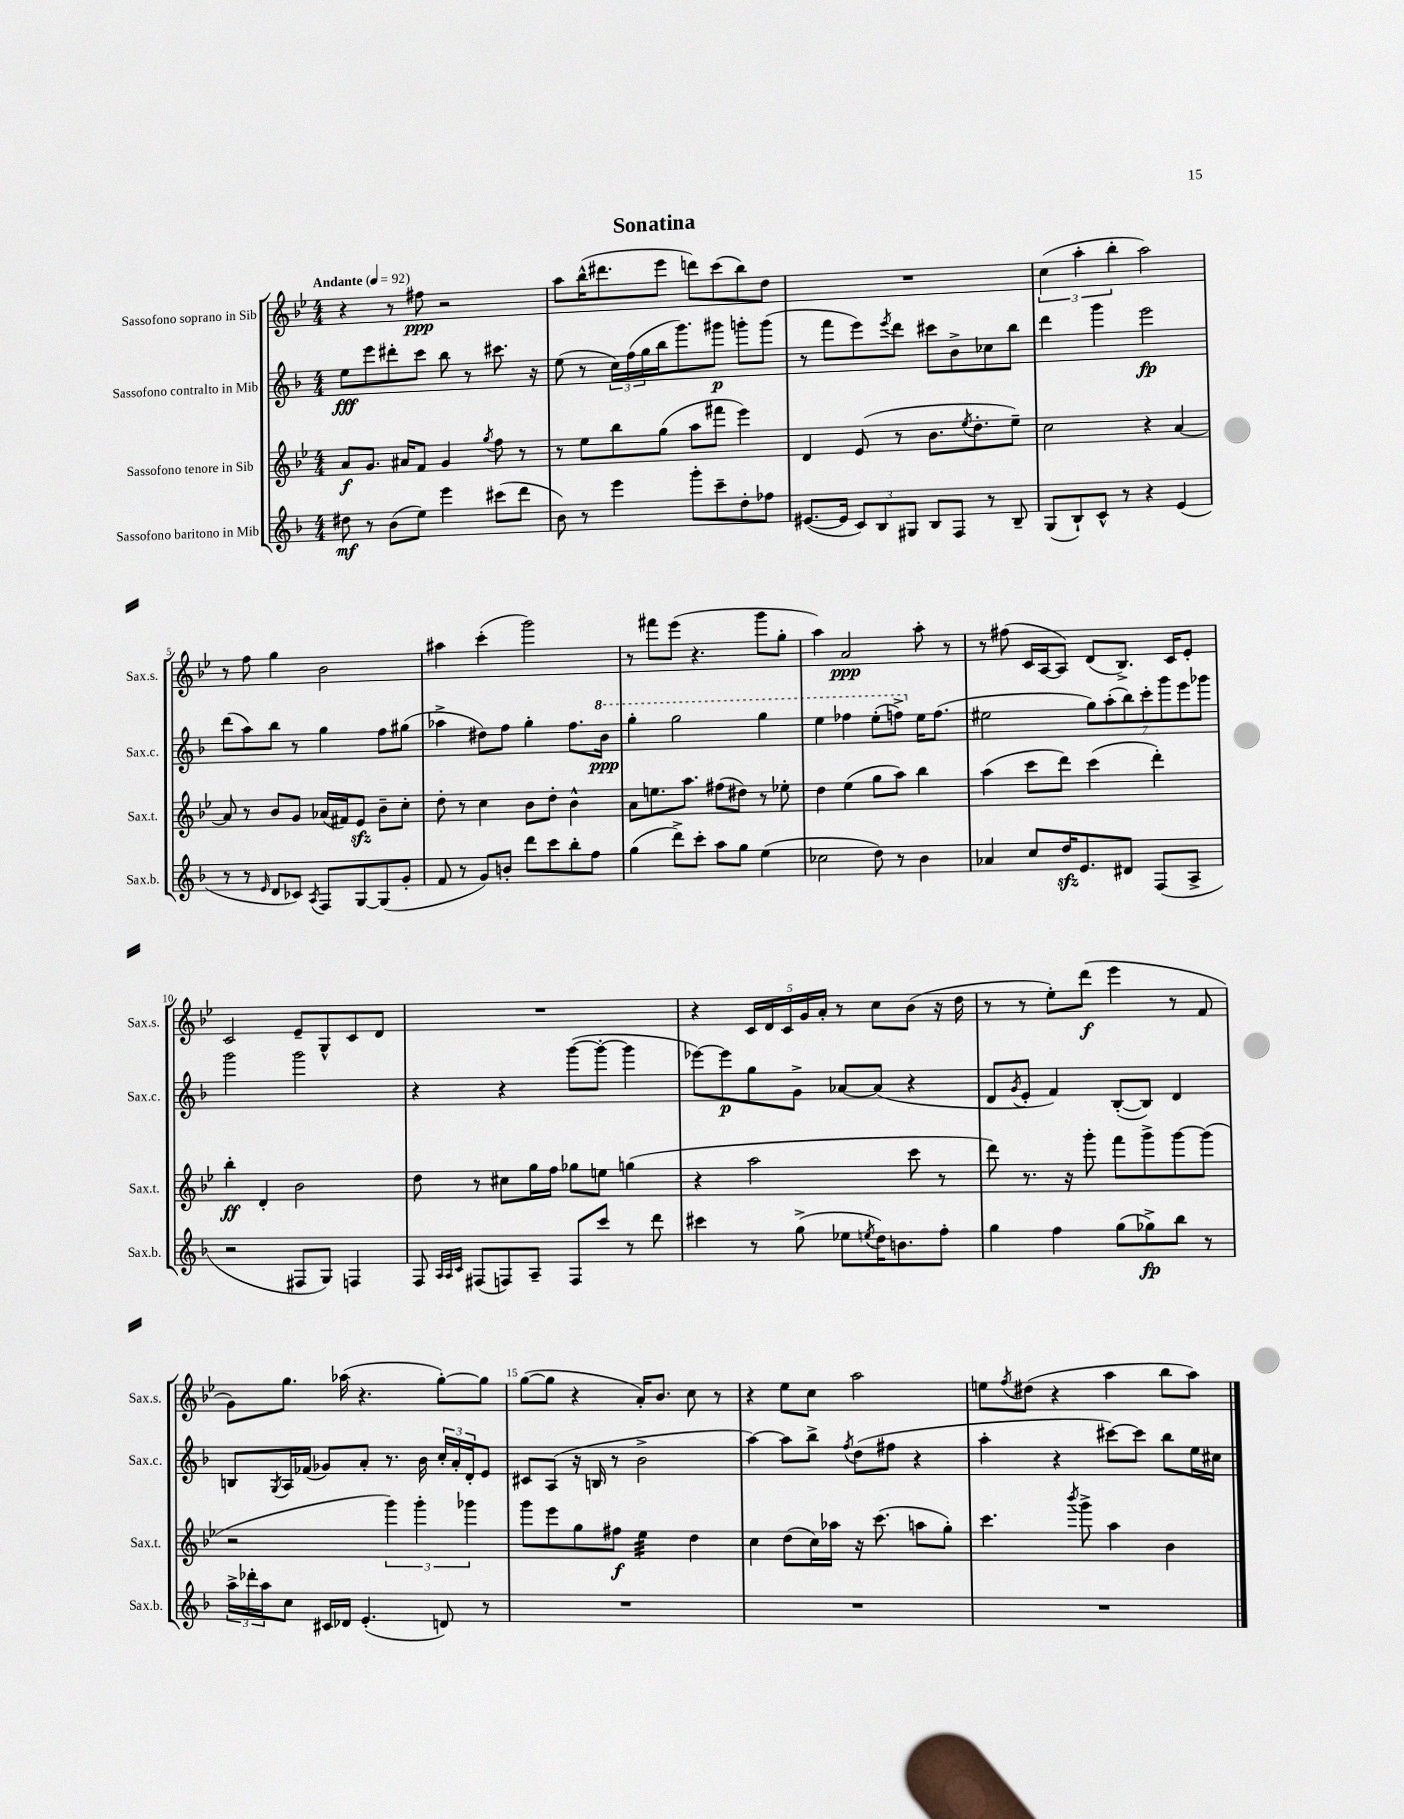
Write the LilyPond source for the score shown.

\header { title = "Sonatina" }
<<
\new StaffGroup <<
\new Staff = "s0" \with { instrumentName = "Sassofono soprano in Sib" shortInstrumentName = "Sax.s." } {
    \clef treble \key bes \major \numericTimeSignature \time 4/4 \tempo "Andante" 4 = 92
    r4 r8 fis''8\ppp r2 |
    a''8 bes''16-^( dis'''8. ees'''8 d'''8) c'''8( bes''8) d''8 |
    R1 |
    \tuplet 3/2 { c''4( a''4-. bes''4-. } a''2) |
    r8 f''8 g''4 bes'2 |
    ais''4 c'''4-.( g'''2) |
    r8 fis'''8 ees'''8( r4. g'''8 g''8-. |
    a''4) a'2\ppp a''8-. r8 |
    r8 fis''8( c'16 a16~ a8) d'8( bes8.->) c'16 ees'8-. |
    c'2 ees'8-- g8-^ c'8 d'8 |
    R1 |
    r4 \tuplet 5/4 { c'16 d'16 c'16 g'16 a'16-. } r8 c''8 bes'8( r16 d''16 |
    r8 r8 ees''8-.) d'''8\f( ees'''4 r8 f'8 |
    g'8) g''8. aes''16( r4. g''8~-.) g''8 |
    g''8~( g''8 r4 a'16-.) bes'8. c''8 r8 |
    r4 ees''8 c''8 a''2 |
    e''8 \acciaccatura { f''8 } dis''8( r4 a''4 bes''8 a''8) \bar "|." |
}
\new Staff = "s1" \with { instrumentName = "Sassofono contralto in Mib" shortInstrumentName = "Sax.c." } {
    \clef treble \key f \major \numericTimeSignature \time 4/4
    e''8\fff e'''8 dis'''8-. c'''8 bes''8 r8 cis'''8. r16 |
    e''8( r8 \tuplet 3/2 { c''16) f''16( g''16 } bes''16 g'''8.) gis'''8\p g'''8-. g'''8( |
    r8 f'''8 e'''8) \acciaccatura { e'''8 } d'''8 cis'''8 bes'8-> ces''8 bes''8 |
    d'''4 g'''4 e'''2\fp |
    d'''8( a''8) bes''8 r8 g''4 f''8 gis''8( |
    aes''4-> dis''8) f''8 g''4-. f''8. \ottava #1 bes''16\ppp |
    g'''4-. g'''2 g'''4 |
    e'''4 fes'''4 e'''8-.( f'''8->) \ottava #0 e''16 f''8.( |
    eis''2 \tuplet 7/4 { g''8) a''8-.( bes''8) c'''8-. g'''8 e'''8 ges'''8 } |
    g'''2 g'''2 |
    r4 r4 g'''8~( g'''8~-. g'''4 |
    ees'''8~) ees'''8\p g''8 g'8-> aes'8~ aes'8( r4 |
    d'8 \acciaccatura { g'8 } e'8-. f'4) bes8~-.( bes8) d'4 |
    b8 \acciaccatura { g8 } a16 fes'16( ges'8) a'8-. r8. bes'16 \tuplet 3/2 { c''16-. a'16-. d'16-. } e'8 |
    cis'8 a8( r16 b16 r8 bes'2-> |
    a''4~) a''8 bes''8-> \acciaccatura { f''8 } d''8( fis''8 r4 |
    a''4-. r4 cis'''8~) cis'''8 bes''8 e''16 cis''16 \bar "|." |
}
\new Staff = "s2" \with { instrumentName = "Sassofono tenore in Sib" shortInstrumentName = "Sax.t." } {
    \clef treble \key bes \major \numericTimeSignature \time 4/4
    a'8\f g'8. ais'16 f'8 g'4 \acciaccatura { g''8 } f''8 r8 |
    r8 ees''8 bes''8 g''8( a''8 fis'''8 ees'''4) |
    d'4 ees'8( r8 bes'8. \acciaccatura { ees''8 } d''8.-. ees''8--) |
    c''2 r4 a'4~ |
    a'8 r8 bes'8 g'8 aes'16( fis'16) ees'8\sfz bes'8-- c''8-. |
    d''8-. r8 c''4 bes'8 d''8-. bes'4-^ |
    a'8 e''8. a''8. fis''8( dis''8) r8 ees''8-. |
    d''4 ees''4( g''8 a''8) bes''4 |
    a''4( c'''8 d'''8) c'''4( d'''4-.) |
    bes''4-.\ff d'4-. bes'2 |
    d''8 r8 cis''8 g''16 f''16 ges''8 e''8 g''4( |
    r4 a''2 c'''8 r8 |
    d'''8) r8. r16 g'''8-. f'''8 g'''8-> g'''8~ g'''8( |
    r2 \tuplet 3/2 { g'''4) g'''4-. ges'''4 } |
    g'''8 ees'''8 g''8 fis''8\f ees''4:32 d''4 |
    c''4 d''8( c''16) aes''16 r16 c'''8.( a''8 g''8-.) |
    c'''4. \acciaccatura { bes'''8 } g'''8-> a''4 bes'4 \bar "|." |
}
\new Staff = "s3" \with { instrumentName = "Sassofono baritono in Mib" shortInstrumentName = "Sax.b." } {
    \clef treble \key f \major \numericTimeSignature \time 4/4
    dis''8\mf r8 bes'8( e''8) e'''4 cis'''8( d'''8 |
    bes'8) r8 e'''4 g'''8-. c'''8-- d''8-. fes''8 |
    eis'8.~( eis'16 \tuplet 3/2 { c'8) bes8 gis8 } bes8 f8 r8 bes8-- |
    g8( bes8-!) c'8-^ r8 r4 e'4( |
    r8 r8 \grace { e'16 } d'8 ces'8) \acciaccatura { a8 } f8 g8~ g8( g'8-. |
    f'8 r8 g'8) b'8-. d'''8 c'''8 bes''8-. f''8 |
    g''4( d'''8->) c'''8-. a''8 g''8 e''4( |
    ces''2 d''8) r8 bes'4 |
    aes'4 c''8 d''16\sfz e'8. dis'8 f8( a8-> |
    r2 fis8 g8) f4 |
    f8 \grace { a32 a32 c'32 } fis8( f8) a8-- f8 c'''8 r8 d'''8 |
    cis'''4 r8 g''8->( ees''8 \acciaccatura { e''8 } d''16) b'8. f''8-. |
    g''4 f''4 g''8( ges''8->\fp) bes''8 r8 |
    \tuplet 3/2 { a''16-> des'''16-. a''16 } c''8 cis'16 des'16 e'4.-.( d'8) r8 |
    R1 |
    R1 |
    R1 \bar "|." |
}
>>
>>
\layout { \context { \Score \override BarNumber.break-visibility = ##(#f #t #t) barNumberVisibility = #(every-nth-bar-number-visible 5) } }
